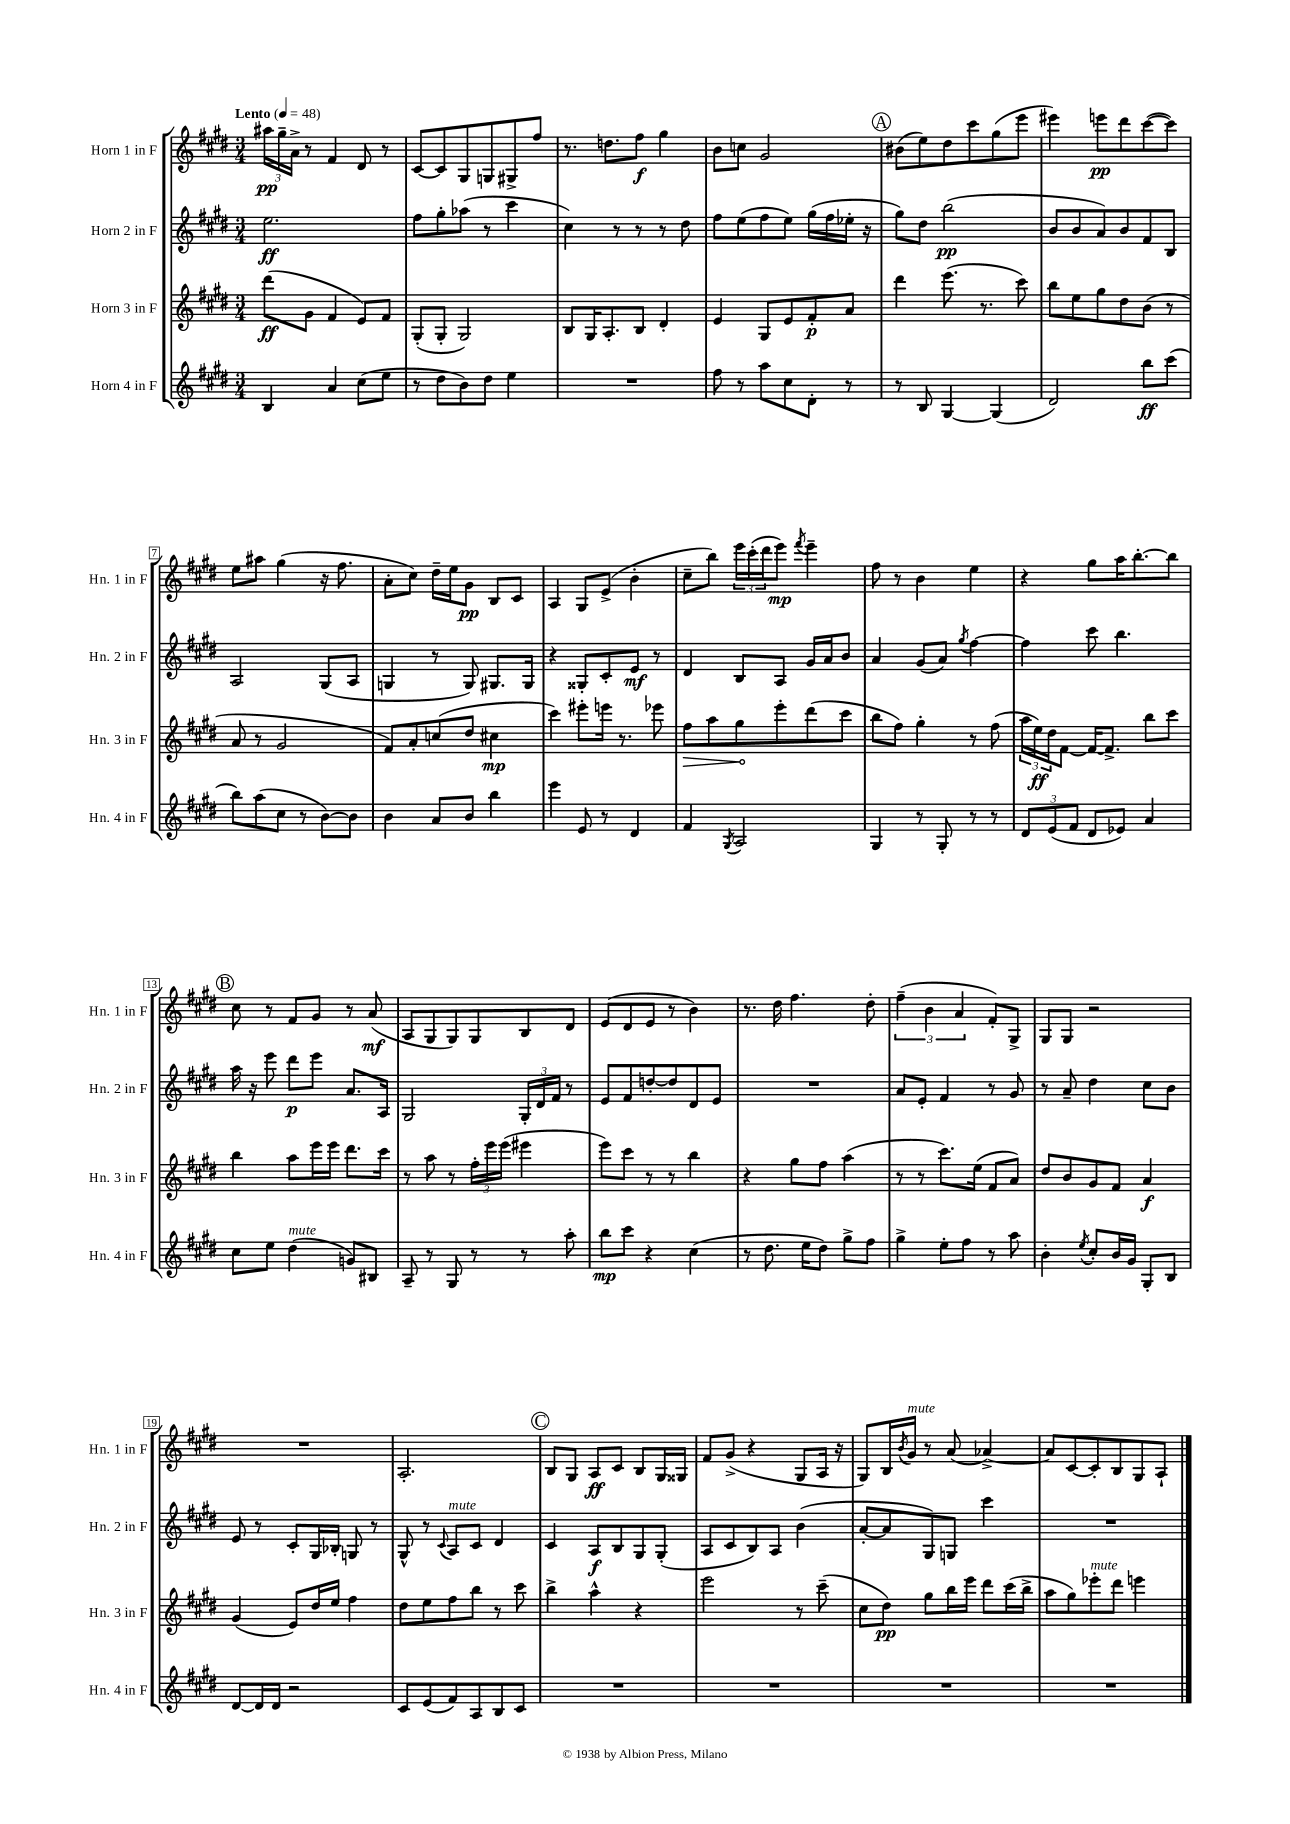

**kern	**kern	**kern	**kern
*staff4	*staff3	*staff2	*staff1
*clefG2	*clefG2	*clefG2	*clefG2
*k[f#c#g#d#]	*k[f#c#g#d#]	*k[f#c#g#d#]	*k[f#c#g#d#]
*M3/4	*M3/4	*M3/4	*M3/4
*MM48	*MM48	*MM48	*MM48
4B	(8ddd#	2.ee	24aa#
.	.	.	24gg#~
.	.	.	24a^
.	8g#	.	8r
4a	4f#	.	4f#
(8cc#	8e)	.	8d#
8ee	8f#	.	8r
=	=	=	=
8r	(8G#'	8ff#	[8c#
8dd#	8G#'	8gg#'	8c#]
8b)	2G#)	(8aa-	8G#
8dd#	.	8r	8G
4ee	.	4ccc#	8G#^
.	.	.	8ff#
=	=	=	=
2.r	8B	4cc#)	8.r
.	16G#	.	.
.	8.A'	.	8.dd
.	.	8r	.
.	8B	8r	8ff#
.	4d#'	8r	4gg#
.	.	8dd#	.
=	=	=	=
8ff#	4e	8ff#	8b
8r	.	(8ee	8cc
8aa	8G#	8ff#	2g#
8cc#	8e	8ee)	.
8d#'	8f#'	(16gg#	.
.	.	16ff#	.
8r	8a	16ee-'	.
.	.	16r	.
=	=	=	=
8r	4ddd#	8gg#)	(8b#
8B	.	8dd#	8ee)
[4G#	(8.eee	(2bb	8dd#
.	.	.	8ccc#
.	8.r	.	.
(4G#]	.	.	(8gg#
.	8ccc#)	.	8eee
=	=	=	=
2d#)	8bb	8b	4eee#)
.	8ee	8b	.
.	8gg#	8a)	8eee
.	8dd#	8b	8ddd#
8bb	(8b	8f#	([8ccc#
(8ccc#	8r	8B	8ccc#])
=	=	=	=
8bb)	8a	2A	8ee
(8aa	8r	.	8aa#
8cc#	2g#	.	(4gg#
8r	.	.	.
[8b)	.	(8G#	16r
.	.	.	8.ff#
8b]	.	8A	.
=	=	=	=
4b	8f#)	4G	8a'
.	8a'	.	8cc#)
8a	(8cc	8r	16dd#~
.	.	.	16ee
8b	8dd#	8G)	8g#
4bb	4cc#	8.G#	8B
.	.	.	8c#
.	.	16G#	.
=	=	=	=
4eee	4ccc#)	4r	4A
8e	8eee#'	8G##'	8G#
8r	16eee	8c#'	(8e^
.	8.r	.	.
4d#	.	8e	4b'
.	8eee-	8r	.
=	=	=	=
4f#	8ff#	4d#	8cc#~
.	8aa	.	8bb)
8qG#	.	.	.
2A	8gg#	8B	24eee
.	.	.	(24ccc#'
.	.	.	24ddd#
.	8eee'	8A	8eee)
.	.	.	8qfff#
.	(8ddd#	16g#	4eee~
.	.	16a	.
.	8ccc#	8b	.
=	=	=	=
4G#	8bb	4a	8ff#
.	8ff#)	.	8r
8r	4gg#'	(8g#	4b
8G#'	.	8a)	.
.	.	8qgg#	.
8r	8r	[4ff#	4ee
8r	(8ff#	.	.
=	=	=	=
12d#	24aa	4ff#]	4r
.	24ee)	.	.
(12e	24dd#	.	.
.	[8f#	.	.
12f#	.	.	.
8d#	16f#_	8ccc#	8gg#
.	8.f#^]	.	.
8e-)	.	4.bb	16aa
.	.	.	[8.bb'
4a	8bb	.	.
.	8ccc#	.	8bb]
=	=	=	=
8cc#	4bb	16aa	8cc#
.	.	16r	.
8ee	.	8eee	8r
(4dd#	8aa	8ddd#	8f#
.	16eee	8eee	8g#
.	16eee	.	.
8g)	8.ddd#	8.a	8r
8B#	.	.	(8a
.	16ccc#	16A	.
=	=	=	=
8A~	8r	2G#	8A
8r	8aa	.	8G#
8G#	8r	.	8G#)
8r	24ff#'	.	8G#
.	24eee	.	.
.	(24eee	.	.
8r	4eee#	24G#'	8B
.	.	24d#	.
.	.	24f#	.
8aa'	.	8r	8d#
=	=	=	=
8bb	8eee)	8e	(8e
8ccc#	8ccc#	8f#	8d#
4r	8r	[8dd'	8e
.	8r	8dd]	8r
(4cc#	4bb	8d#	4b)
.	.	8e	.
=	=	=	=
8r	4r	2.r	8.r
8.dd#	.	.	.
.	.	.	16dd#
.	8gg#	.	4.ff#
16ee	.	.	.
8dd#)	8ff#	.	.
8gg#^	(4aa	.	.
8ff#	.	.	8dd#'
=	=	=	=
4gg#^	8r	8a	(6ff#~
.	8r	8e'	.
.	.	.	6b
8ee'	8.ccc#)	4f#	.
.	.	.	6a
8ff#	.	.	.
.	(16ee	.	.
8r	8f#	8r	8f#')
8aa	8a)	8g#	8G#^
=	=	=	=
4b'	8dd#	8r	8G#
.	8b	8a~	8G#
8qee	.	.	.
8cc#'	8g#	4dd#	2r
16b	8f#	.	.
16g#	.	.	.
8G#'	4a	8cc#	.
8B	.	8b	.
=	=	=	=
[8d#	(4g#	8e	2.r
16d#]	.	8r	.
16d#	.	.	.
2r	8e)	8c#'	.
.	16dd#	16G#	.
.	16ee	16B-'	.
.	4ff#	8G	.
.	.	8r	.
=	=	=	=
8c#	8dd#	8G#^^	2.A'
(8e	8ee	8r	.
.	.	8qqc#	.
8f#)	8ff#	8A	.
8A	8bb	8c#	.
8B	8r	4d#	.
8c#	8ccc#	.	.
=	=	=	=
2.r	4bb^	4c#	8B
.	.	.	8G#
.	4aa^^	8A	8A
.	.	8B	8c#
.	4r	8G#	8B
.	.	(8G#'	16G#
.	.	.	16G##
=	=	=	=
2.r	2eee	8A	8f#
.	.	8c#	(8g#^
.	.	8B)	4r
.	.	8A	.
.	8r	(4b	8G#
.	(8ccc#~	.	16A
.	.	.	16r
=	=	=	=
2.r	8cc#	[8a'	8G#)
.	8dd#)	8a]	16B
.	.	.	8qb
.	.	.	16g#
.	8gg#	8G#)	8r
.	16bb	8G	(8a
.	16eee	.	.
.	8ddd#	4ccc#	[4a-^)
.	(16ccc#	.	.
.	16bb^	.	.
=	=	=	=
2.r	8aa	2.r	8a-]
.	8gg#)	.	[8c#
.	8eee-'	.	8c#']
.	8ddd#	.	8B
.	4eee	.	8G#
.	.	.	8A`
==	==	==	==
*-	*-	*-	*-
